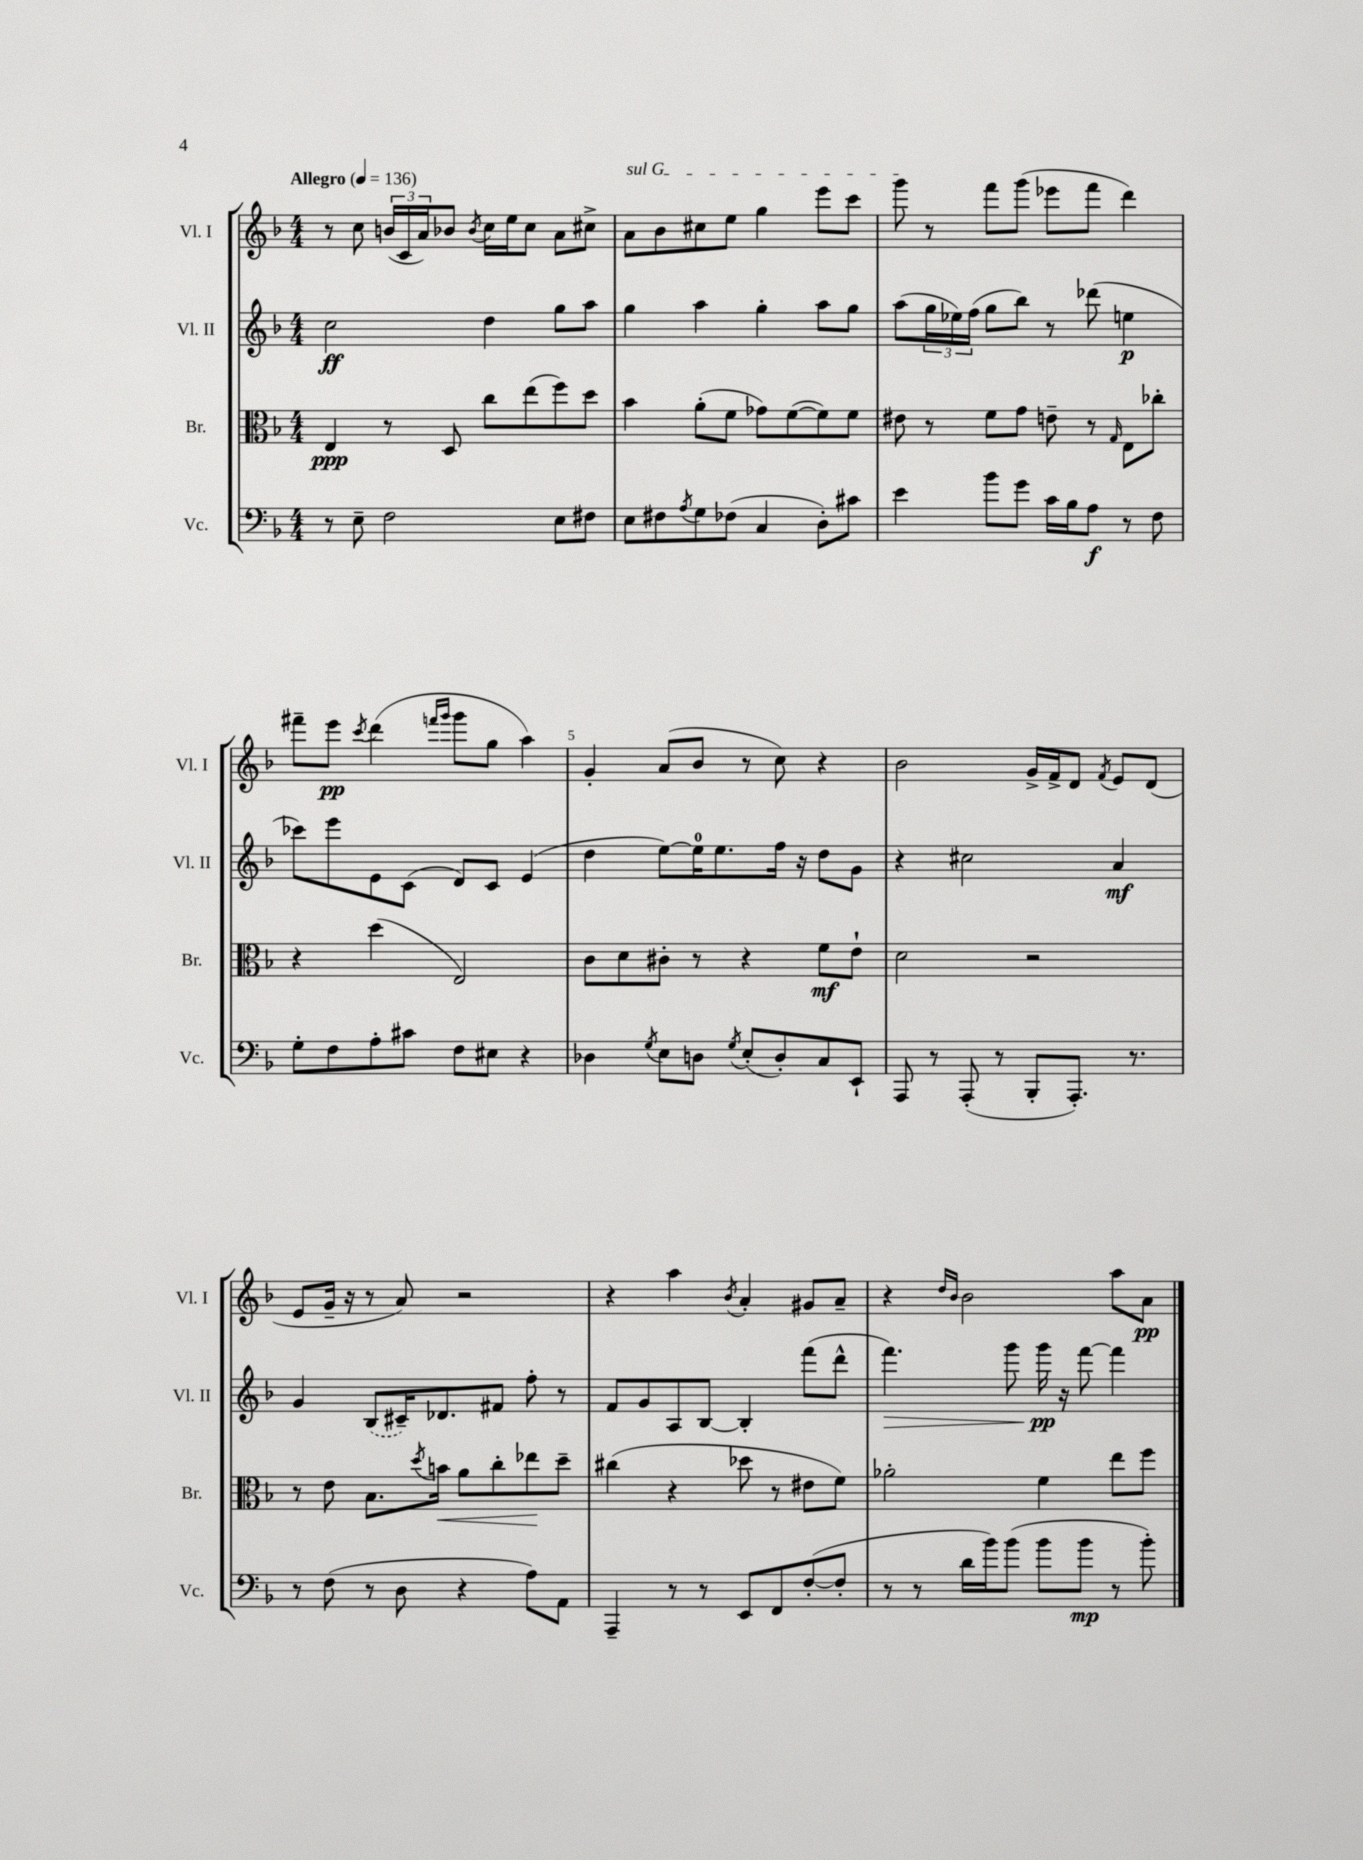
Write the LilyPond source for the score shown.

<<
\new StaffGroup <<
\new Staff = "s0" \with { instrumentName = "Vl. I" shortInstrumentName = "Vl. I" } {
    \clef treble \key f \major \numericTimeSignature \time 4/4 \tempo "Allegro" 4 = 136
    r8 c''8 \tuplet 3/2 { b'16( c'16 a'16) } bes'8 \acciaccatura { bes'8 } c''16 e''16 c''8 a'8 cis''8-> |
    \once \override TextSpanner.bound-details.left.text = \markup { \italic "sul G" } a'8\startTextSpan bes'8 cis''8 e''8 g''4 e'''8 c'''8 |
    g'''8\stopTextSpan r8 f'''8 g'''8( ees'''8 f'''8 d'''4) |
    fis'''8-- e'''8\pp \acciaccatura { c'''8 } d'''4( \grace { f'''16 g'''16 } g'''8 g''8 a''4) |
    g'4-. a'8( bes'8 r8 c''8) r4 |
    bes'2 g'16-> f'16-> d'8 \acciaccatura { f'8 } e'8 d'8( |
    e'8 g'16-- r16 r8 a'8) r2 |
    r4 a''4 \acciaccatura { bes'8 } a'4-. gis'8 a'8-- |
    r4 \grace { d''16 bes'16 } bes'2 a''8 a'8\pp \bar "|." |
}
\new Staff = "s1" \with { instrumentName = "Vl. II" shortInstrumentName = "Vl. II" } {
    \clef treble \key f \major \numericTimeSignature \time 4/4
    c''2\ff d''4 g''8 a''8 |
    g''4 a''4 g''4-. a''8 g''8 |
    a''8( \tuplet 3/2 { g''16 ees''16) f''16( } g''8 bes''8) r8 des'''8( e''4\p |
    ces'''8) e'''8 e'8 c'8( d'8) c'8 e'4( |
    d''4 e''8~) e''16-0 e''8. f''16 r16 d''8 g'8 |
    r4 cis''2 a'4\mf |
    g'4 \once \slurDashed bes8( cis'16--) des'8. fis'8 f''8-. r8 |
    f'8 g'8 a8 bes8~ bes4-. f'''8( d'''8-^ |
    f'''4.\>) g'''8 g'''16\pp\! r16 f'''8~ f'''4 \bar "|." |
}
\new Staff = "s2" \with { instrumentName = "Br." shortInstrumentName = "Br." } {
    \clef alto \key f \major \numericTimeSignature \time 4/4
    e4\ppp r8 d8 c''8 e''8( f''8) d''8 |
    bes'4 a'8-.( f'8 ges'8) f'8~( f'8) f'8 |
    eis'8 r8 f'8 g'8 e'8-- r8 \grace { g16 } e8 ces''8-. |
    r4 d''4( e2) |
    c'8 d'8 cis'8-. r8 r4 f'8\mf e'8-! |
    d'2 r2 |
    r8 e'8 bes8. \acciaccatura { d''8 } b'16\< a'8 c''8-. ees''8\! d''8-- |
    cis''4( r4 des''8 r8 eis'8 f'8) |
    aes'2-. f'4 e''8 f''8 \bar "|." |
}
\new Staff = "s3" \with { instrumentName = "Vc." shortInstrumentName = "Vc." } {
    \clef bass \key f \major \numericTimeSignature \time 4/4
    r8 e8-- f2 e8 fis8 |
    e8 fis8 \acciaccatura { a8 } g8 fes8( c4 d8-.) cis'8 |
    e'4 bes'8 g'8 c'16 bes16 a8\f r8 f8 |
    g8-. f8 a8-. cis'8 f8 eis8 r4 |
    des4 \acciaccatura { g8 } e8 d8 \acciaccatura { g8 } e8-.( d8-.) c8 e,8-! |
    a,,8 r8 a,,8-.( r8 bes,,8-. a,,8.-.) r8. |
    r8 f8( r8 d8 r4 a8) a,8 |
    a,,4-- r8 r8 e,8 f,8 f8~-.( f8-. |
    r8 r8 d'16 bes'16) bes'8( bes'8 bes'8\mp r8 bes'8-.) \bar "|." |
}
>>
>>
\layout { \context { \Score \override BarNumber.break-visibility = ##(#f #t #t) barNumberVisibility = #(every-nth-bar-number-visible 5) } }
